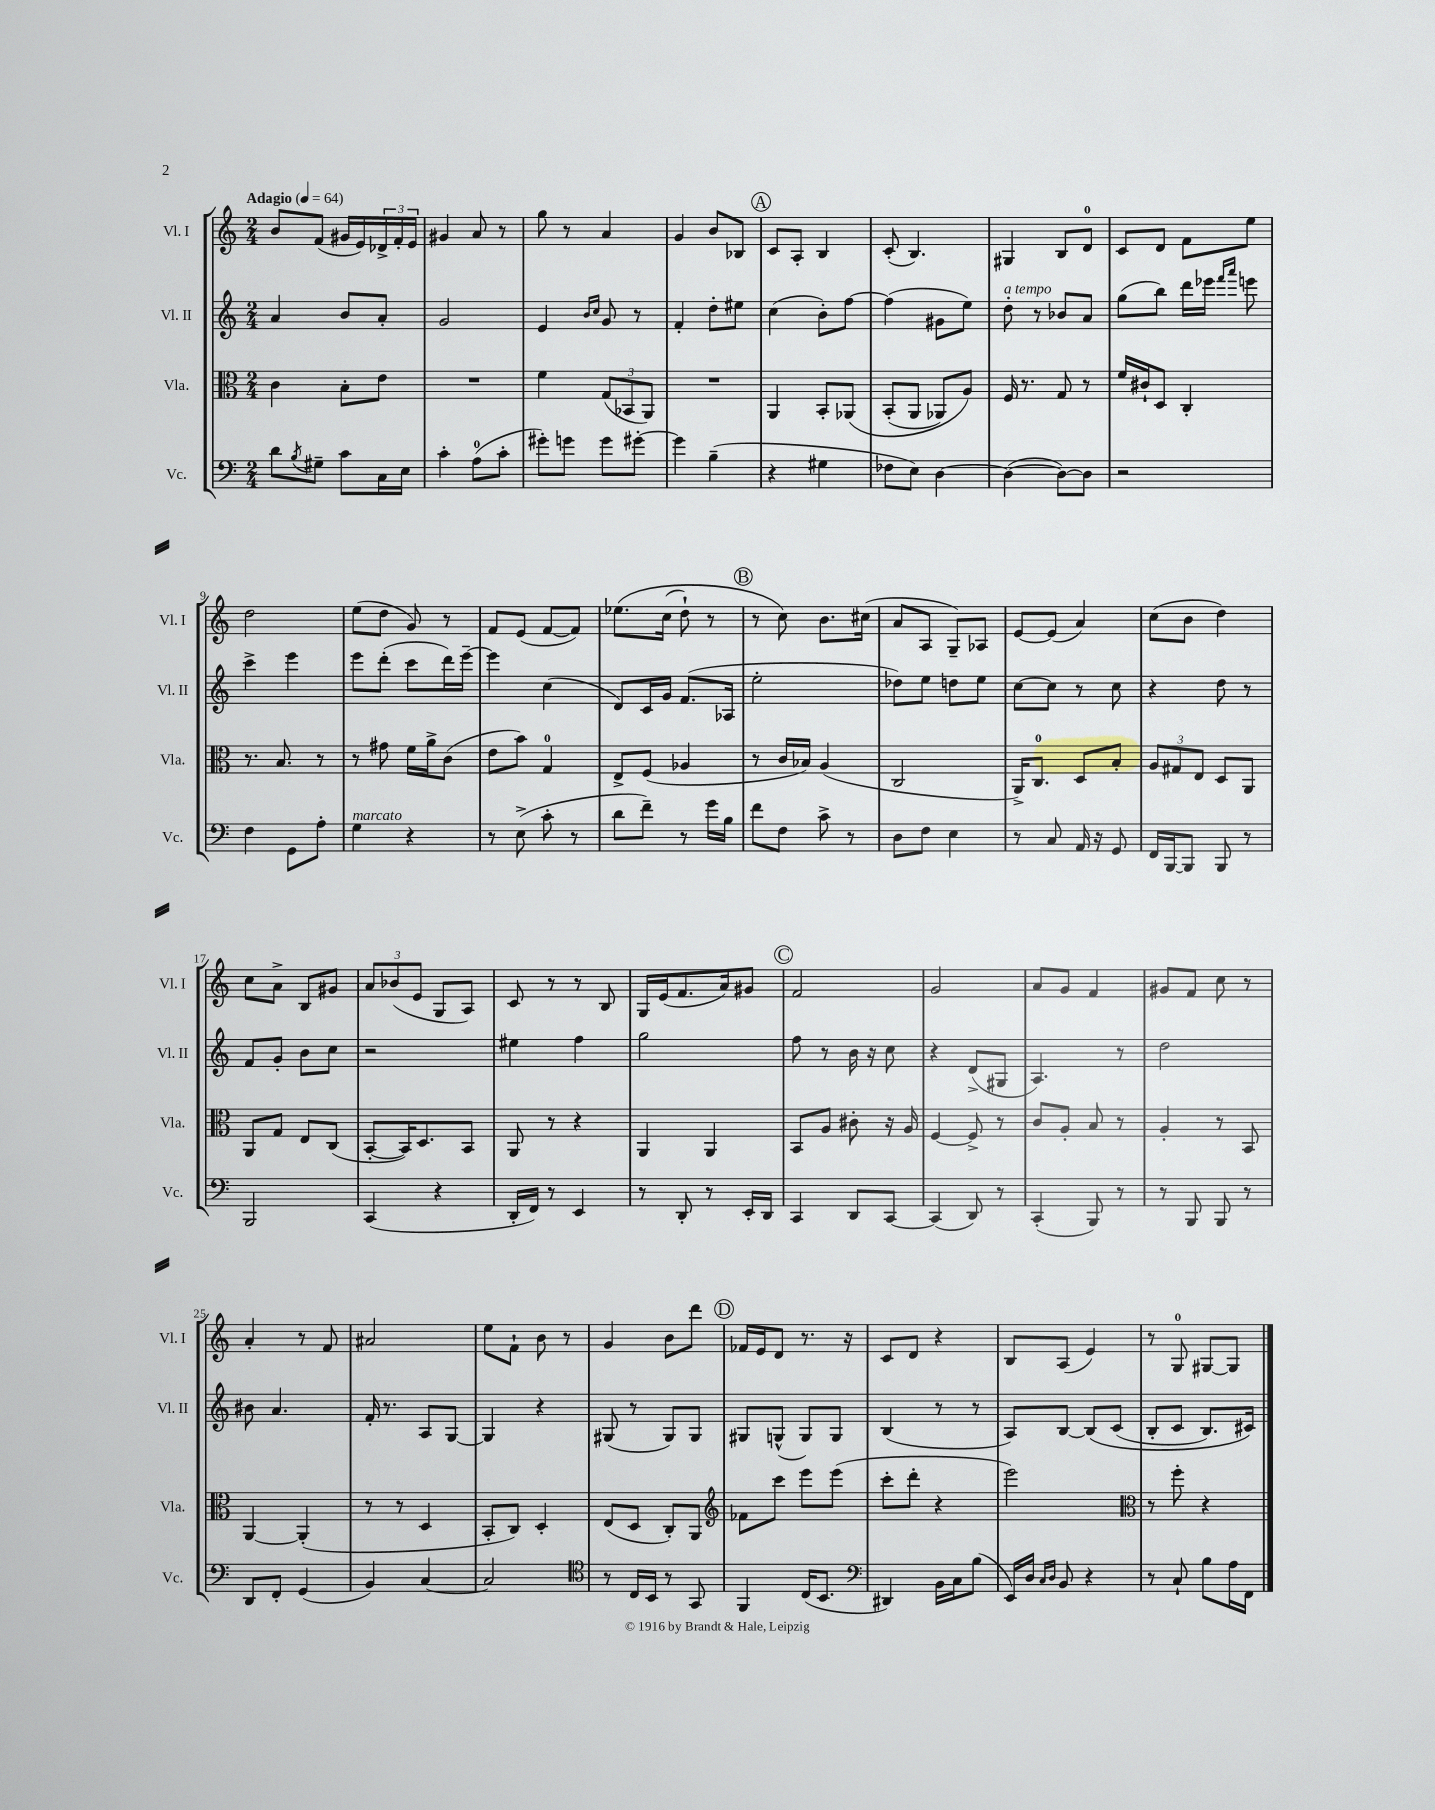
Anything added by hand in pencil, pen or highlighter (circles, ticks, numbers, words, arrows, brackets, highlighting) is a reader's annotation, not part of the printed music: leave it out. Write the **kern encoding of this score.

**kern	**kern	**kern	**kern
*staff4	*staff3	*staff2	*staff1
*clefF4	*clefC3	*clefG2	*clefG2
*k[]	*k[]	*k[]	*k[]
*M2/4	*M2/4	*M2/4	*M2/4
*MM64	*MM64	*MM64	*MM64
8d\L	4c\	4a/	8b/L
8qB/	.	.	.
8G#~\J	.	.	(8f/J
8c\L	8B'\L	8b/L	16g#/LL
.	.	.	16e/)
16C\L	8e\J	8a'/J	24d-^/
.	.	.	24f'/
16E\JJ	.	.	.
.	.	.	24e/JJ
=	=	=	=
4c'\	2r	2g/	4g#/
(8A\L	.	.	8a/
8c'\J	.	.	8r
=	=	=	=
8g#'\L)	4f\	4e/	8gg\
8g\J	.	.	8r
.	.	16qqb/LL	.
.	.	16qqcc/JJ	.
8g\L	(12G/L	8g/	4a/
.	12BB-/	.	.
[8g#'\J	.	8r	.
.	12AA/J)	.	.
=	=	=	=
4g#\]	2r	4f'/	4g/
(4B~\	.	8dd'\L	8b/L
.	.	8ee#\J	8B-/J
=	=	=	=
4r	4AA/	(4cc\	8c/L
.	.	.	8A'/J
4G#\	8BB'/L	8b'\L)	4B/
.	&(8AA-/J	[8ff\J	.
=	=	=	=
8F-\L	(8BB'/L	(4ff\]	(8c'/
8E\J)	8AA/J	.	4.B/)
[4D\	8AA-/L)	8g#\L	.
.	8A/J&)	8ee\J)	.
=	=	=	=
(4D\_	16F/	8dd'\	4G#/
.	8.r	.	.
.	.	8r	.
8D\_L)	8G/	8b-/L	8B/L
8D\]J	8r	8a/J	8d/J
=	=	=	=
2r	16f/LL	(8gg\L	8c/L
.	16c#`/J	.	.
.	8D/J	8bb\J)	8d/J
.	4C'/	16ddd\LL	8f\L
.	.	16eee-\JJ	.
.	.	16qqfff/LL	.
.	.	16qqaaa/JJ	.
.	.	8eee\	8ee\J
=	=	=	=
4F\	8.r	4ccc^\	2dd\
.	8.B/	.	.
8GG\L	.	4eee\	.
8A'\J	8r	.	.
=	=	=	=
4G\	8r	8eee\L	(8ee\L
.	8g#\	(8ddd'\J	8dd\J
4r	16f\LL	8ccc\L	8g/)
.	16a^\J	.	.
.	(8c\J	16ddd\L)	8r
.	.	[16eee~\JJ	.
=	=	=	=
8r	8e\L	4eee\]	8f/L
(8E^\	8b\J)	.	(8e/J
8c'\	4G/	(4cc\	[8f/L
8r	.	.	8f/]J)
=	=	=	=
8d\L	8E^/L	8d/L)	&(8.ee-\L
8f~\J)	(8F/J	16c/L	.
.	.	16g/JJ	(16cc\Jk
8r	4A-/	(8.f/L	8dd`\)
16g\LL	.	.	8r
16B\JJ	.	16A-/Jk	.
=	=	=	=
8f\L	8r	2ee'\	8r
8F\J	16c/LL	.	8cc\&)
.	16B-/JJ)	.	.
8c^\	(4A/	.	8.b\L
8r	.	.	.
.	.	.	(16cc#\Jk
=	=	=	=
8D\L	2C/	8dd-\L)	8a/L
8F\J	.	8ee\J	8A/J
4E\	.	8dd\L	8G~/L)
.	.	8ee\J	8A-/J
=	=	=	=
8r	16AA^/LK)	[8cc\L	[8e/L
.	8.C/J	.	.
8C/	.	8cc\]J	(8e/]J
16AA/	8D/L	8r	4a/)
16r	.	.	.
8GG/	8B'/J	8cc\	.
=	=	=	=
16FF/LL	12A/L	4r	(8cc\L
[16BBB/J	.	.	.
.	12G#/	.	.
8BBB/]J	.	.	8b\J
.	12E/J	.	.
8BBB/	8D/L	8dd\	4dd\)
8r	8AA/J	8r	.
=	=	=	=
2BBB/	8AA/L	8f/L	8cc\L
.	8G/J	8g'/J	8a^\J
.	8E/L	8b\L	8B/L
.	(8C/J	8cc\J	8g#/J
=	=	=	=
(4CC/	[8BB'/L	2r	12a/L
.	.	.	(12b-/
.	16BB/]K)	.	.
.	.	.	12e/J
.	8.D/	.	.
4r	.	.	8G/L
.	8BB/J	.	8A/J)
=	=	=	=
16DD'/LL	8AA/	4ee#\	8c/
16FF/JJ)	.	.	.
8r	8r	.	8r
4EE/	4r	4ff\	8r
.	.	.	8B/
=	=	=	=
8r	4AA/	2gg\	16G/LL
.	.	.	(16e/J
8DD'/	.	.	8.f/
8r	4AA/	.	.
.	.	.	16a/k)
16EE'/LL	.	.	8g#/J
16DD/JJ	.	.	.
=	=	=	=
4CC/	8BB/L	8ff\	2f/
.	8A/J	8r	.
8DD/L	8c#'\	16b\	.
.	.	16r	.
[8CC/J	16r	8cc\	.
.	16A/	.	.
=	=	=	=
(4CC/]	[4F/	4r	2g/
8DD/)	8F^/]	(8d^/L	.
8r	8r	8G#/J	.
=	=	=	=
(4CC'/	8c/L	4.A/)	8a/L
.	8A'/J	.	8g/J
8BBB/)	8B/	.	4f/
8r	8r	8r	.
=	=	=	=
8r	4A'/	2dd\	8g#/L
8BBB/	.	.	8f/J
8BBB/	8r	.	8cc\
8r	8BB/	.	8r
=	=	=	=
8DD/L	[4AA/	8b#\	4a'/
8FF'/J	.	4.a/	.
(4GG/	(4AA'/]	.	8r
.	.	.	8f/
=	=	=	=
4BB/)	8r	16f'/	2a#/
.	.	8.r	.
.	8r	.	.
[4C/	4D/	8A/L	.
.	.	[8G/J	.
=	=	=	=
2C/]	8BB'/L	4G/]	8ee\L
.	8C/J)	.	8f`\J
.	4D'/	4r	8b\
.	.	.	8r
=	=	=	=
*clefC4	*	*	*
8r	(8E/L	(8G#/	4g/
16C/LL	8D/J	8r	.
16BB/JJ	.	.	.
8r	8C'/L)	8G#/L)	8b\L
8GG/	8AA/J	8G#/J	8ddd\J
=	=	=	=
*	*clefG2	*	*
4FF/	8f-\L	8G#/L	16f-/LL
.	.	.	16e/J
.	8ccc\J	(8G^^/J	8d/J
(16C/LK	8eee\L	8G/L)	8.r
8.BB/J	.	.	.
.	(8eee\J	8G/J	.
.	.	.	16r
=	=	=	=
*clefF4	*	*	*
4DD#/)	8ccc'\L	(4B/	8c/L
.	8ddd'\J	.	8d/J
16BB\LL	4r	8r	4r
16C\J	.	.	.
(8B\J	.	8r	.
=	=	=	=
16EE/LL)	2eee\)	8A/L)	8B/L
16D/JJ	.	.	.
16qqC/LL	.	.	.
16qqD/JJ	.	.	.
8BB/	.	[8B/J	(8A/J
4r	.	&(8B/]L	4e/)
.	.	(8c/J	.
=	=	=	=
*	*clefC3	*	*
8r	8r	8B'/L	8r
8C`/	8ff'\	8c/J	8G/
8B\L	4r	8.B/L)	[8G#/L
16A\L	.	.	8G#/]J
16FF\JJ	.	16c#/Jk&)	.
==	==	==	==
*-	*-	*-	*-
